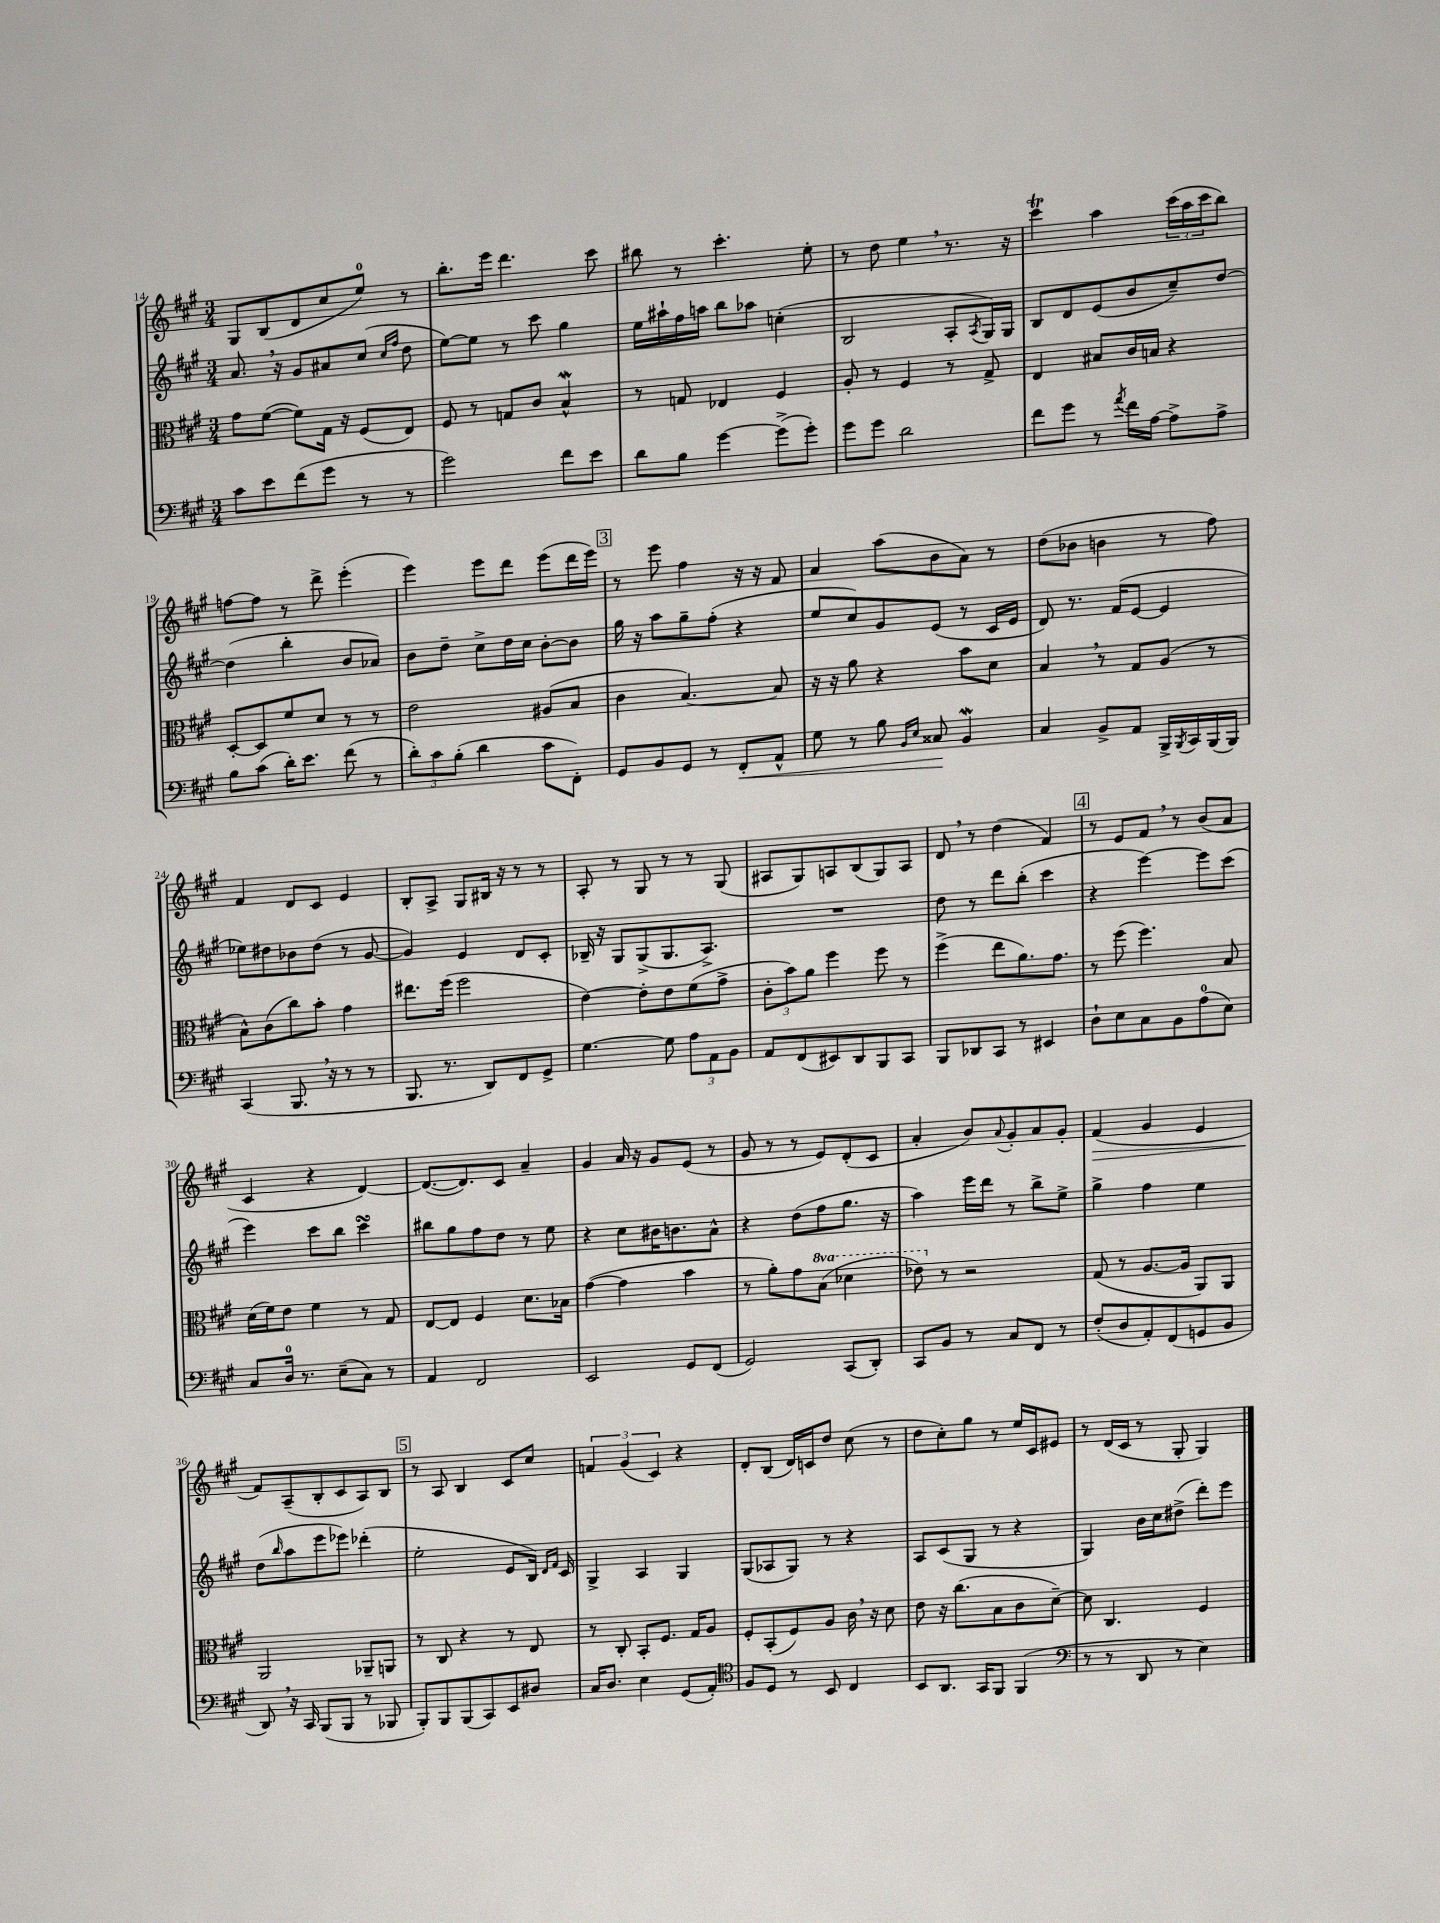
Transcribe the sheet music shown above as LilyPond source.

<<
\new StaffGroup <<
\new Staff = "s0" {
    \clef treble \key a \major \numericTimeSignature \time 3/4
    gis8 b8( d'8 cis''8 e''8-0) r8 |
    b''8.-. e'''16 d'''4. cis'''8 |
    bis''8 r8 cis'''4.-. e''8-. |
    r8 d''8 e''4 \breathe r8. r16 |
    cis'''4\trill a''4 \tuplet 3/2 { cis'''16( a''16 cis'''16 } b''8) |
    f''8~ f''8 r8 d'''8-> e'''4-.( |
    e'''4) e'''8 d'''8 e'''8( d'''16 e'''16) |
    \mark \markup { \box "3" } r8 e'''8 fis''4 r16 r16 fis'8 |
    a'4 a''8( b'8 a'8) r8 |
    d''8( bes'8 b'4 r8 fis''8) |
    fis'4 d'8 cis'8 e'4 |
    b8-. a8-> gis8 bis16 r16 r8 r8 |
    a8-. r8 gis8 r8 r8 gis8( |
    ais8 gis8) a8 b8( gis8) a8 |
    d'8 \breathe r8 d''4( fis'4) |
    \mark \markup { \box "4" } r8 e'8 fis'8 \breathe r8 b'8( a'8 |
    cis'4 r4 d'4~) |
    d'8.~( d'8.) cis'8 a'4-- |
    gis'4 a'16 r16 gis'8 e'8( r8 |
    gis'8 r8 r8 e'8) d'8-.( cis'8 |
    a'4-. b'8) \appoggiatura { a'8 } gis'8-. a'8 gis'8-. |
    fis'4\>( gis'4 e'4 |
    fis'8\!) a8--( b8-. cis'8 a8) b8 |
    \mark \markup { \box "5" } r8 a8 b4 cis'8 cis''8 |
    \tuplet 3/2 { f'4 gis'4( cis'4) } r4 |
    d'8-. b8( d'16) c'16 d''8 cis''8( r8 |
    d''8 cis''8-.) gis''8 r8 e''16 cis'16 eis'8 |
    r8 d'16( cis'16 r8 gis8-. gis4) \bar "|." |
}
\new Staff = "s1" {
    \clef treble \key a \major \numericTimeSignature \time 3/4
    a'8. \breathe r16 gis'8 ais'8 cis''8( \grace { cis''16 fis''16 } d''8 |
    e''8~) e''8 r8 cis'''8 gis''4 |
    e''16 ais''16-! fis''16 a''16 b''8 aes''8 c''4-.( |
    b2 a8-. \acciaccatura { a8 } gis16) gis16 |
    b8 d'8 e'8( b'8 cis''8--) d''8~ |
    d''4( b''4-. b'8 aes'8) |
    b'8 d''8-- cis''8-> d''16 cis''16 b'8~-. b'8 |
    \mark \markup { \box "3" } gis''16 r16 a''8 gis''8-- fis''8-.( r4 |
    e''8 cis''8) gis'8 e'8( r8 cis'16 e'16 |
    d'8) r8. fis'16( e'8~ e'4 |
    ees''8) dis''8 bes'8 dis''8( r8 gis'8~ |
    gis'4) e'4 d'8 cis'8-. |
    bes16-- r16 gis8 gis8->( gis8. a8.->) |
    R2. |
    d''8 r8 d'''8 b''8-.( cis'''4 |
    \mark \markup { \box "4" } r4 e'''4~) e'''8 cis'''8( |
    e'''4) cis'''8 b''8 cis'''4\turn |
    bis''8 gis''8 fis''8 d''8 r8 e''8 |
    r4 cis''8 bis'16 b'8. a'8-^ |
    r4 d''8( fis''8 gis''8. r16 |
    a''4) e'''16 d'''16 r8 b''8-> e''8-> |
    gis''4-> fis''4 e''4 |
    d''8( \grace { b''16 } a''8 e'''8 ees'''8) des'''4-.( |
    \mark \markup { \box "5" } e''2-. e'8 b16) \grace { d'16 fis'16 } cis'16 |
    gis4-> a4 gis4 |
    gis8( aes8 gis8) r8 r4 |
    a8 cis'8( gis8 r8 r4 |
    gis4) b'16 cis''16 dis''8->( d'''8-.) e'''8 \bar "|." |
}
\new Staff = "s2" {
    \clef alto \key a \major \numericTimeSignature \time 3/4 \set Staff.ottavationMarkups = #ottavation-simple-ordinals
    gis'8 fis'8~( fis'8) gis16 r16 fis8( e8) |
    fis8 r8 g8 cis'8 b4-^\mordent |
    r8 g8 ees4 fis4 |
    a8-. r8 fis4 r8 gis8-> |
    e4 bis8 cis'16 b16 r4 |
    d8~-. d8 fis'8 d'8 r8 r8 |
    e'2 ais8( b8 |
    \mark \markup { \box "3" } cis'4 b4.~) b8 |
    r16 r16 a'8 r4 b'8 d'8 |
    b4 \breathe r8 gis8 a8( r8 |
    b8-^) cis'8( cis''8) b'8-. gis'4 |
    eis''8. fis''16( fis''2 |
    e'4~) e'8-. e'8 fis'8( gis'8-> |
    \tuplet 3/2 { cis'8-. b'8) a'8 } fis''4 fis''8 r8 |
    fis''4->( e''8 a'8.) gis'8. |
    \mark \markup { \box "4" } r8 fis''8( fis''4.) b8 |
    d'16( fis'16) e'8 fis'4 r8 gis8 |
    e8~ e8 fis4 d'8. bes16 |
    gis'4~( gis'4 b'4 |
    r8 a'8-.) gis'8 \ottava #1 b'8( des''4 |
    ees''8) \ottava #0 r8 r2 |
    gis8( r8 a8.~ a16 a,8) a,8 |
    a,2 aes,8-- a,8 |
    \mark \markup { \box "5" } r8 cis8 r4 r8 e8 |
    r8 cis8-. b,8-. fis8. gis16 a8 |
    fis8-. b,8-.( fis8) a8 cis'16 \breathe r16 d'8 |
    e'8 r16 cis''8.( b8 cis'8 d'8~--) |
    d'8 cis4. fis4 \bar "|." |
}
\new Staff = "s3" {
    \clef bass \key a \major \numericTimeSignature \time 3/4
    cis'8 e'8 fis'8( gis'8 r8 r8 |
    gis'2) fis'8 e'8 |
    d'8 b8 gis'4~ gis'8->( gis'8-.) |
    gis'8 gis'8 d'2 |
    fis'8 gis'8 r8 \acciaccatura { a'8 } fis'16 a16~ a8-> a8-> |
    b8 cis'8( d'16-.) e'8. fis'8( r8 |
    \tuplet 3/2 { d'8-.) cis'8 b8-.( } d'4 cis'8 fis,8-.) |
    \mark \markup { \box "3" } gis,8 b,8 gis,8 r8 fis,8-.\< a,8-^ |
    gis8 r8 b8 \grace { b,16 e16 } cisis8\! b,4\mordent |
    cis4 b,8-> a,8 b,,16-> \acciaccatura { b,,8 } cis,16 b,,16( b,,16) |
    cis,4( b,,8. \breathe r16 r8 r8 |
    b,,8. r8. d,8) fis,8 gis,8-> |
    gis4.~ gis8 \tuplet 3/2 { a8 a,8 b,8 } |
    a,8 fis,8( eis,8) d,8 b,,8 cis,8 |
    b,,8 des,8 cis,8 r8 eis,4 |
    \mark \markup { \box "4" } d8-! e8 cis8 b,8 a8-0( e8) |
    cis8 d16-0 r8. e8--( cis8) r8 |
    a,4 fis,2 |
    e,2 gis,8 fis,8( |
    gis,2) cis,8( d,8-.) |
    cis,8 b,8 r8 cis8 fis,8 r8 |
    fis8-.( d8 a,8-.) fis,8( g,8 b,8 |
    d,8) \breathe r16 cis,16 b,,8( b,,8 r8 bes,,8 |
    \mark \markup { \box "5" } b,,8-.) b,,8 b,,8( cis,8) e,8 dis8 |
    cis16 d8. e4 gis,8( a,8-.) |
    \clef tenor fis8 d8 r8 b,8 cis4 |
    b,8 a,8. gis,16 fis,8 fis,4( |
    \clef bass r8 r8 d,8 r8 e4) \bar "|." |
}
>>
>>
\layout { \context { \Score currentBarNumber = #14 } }
